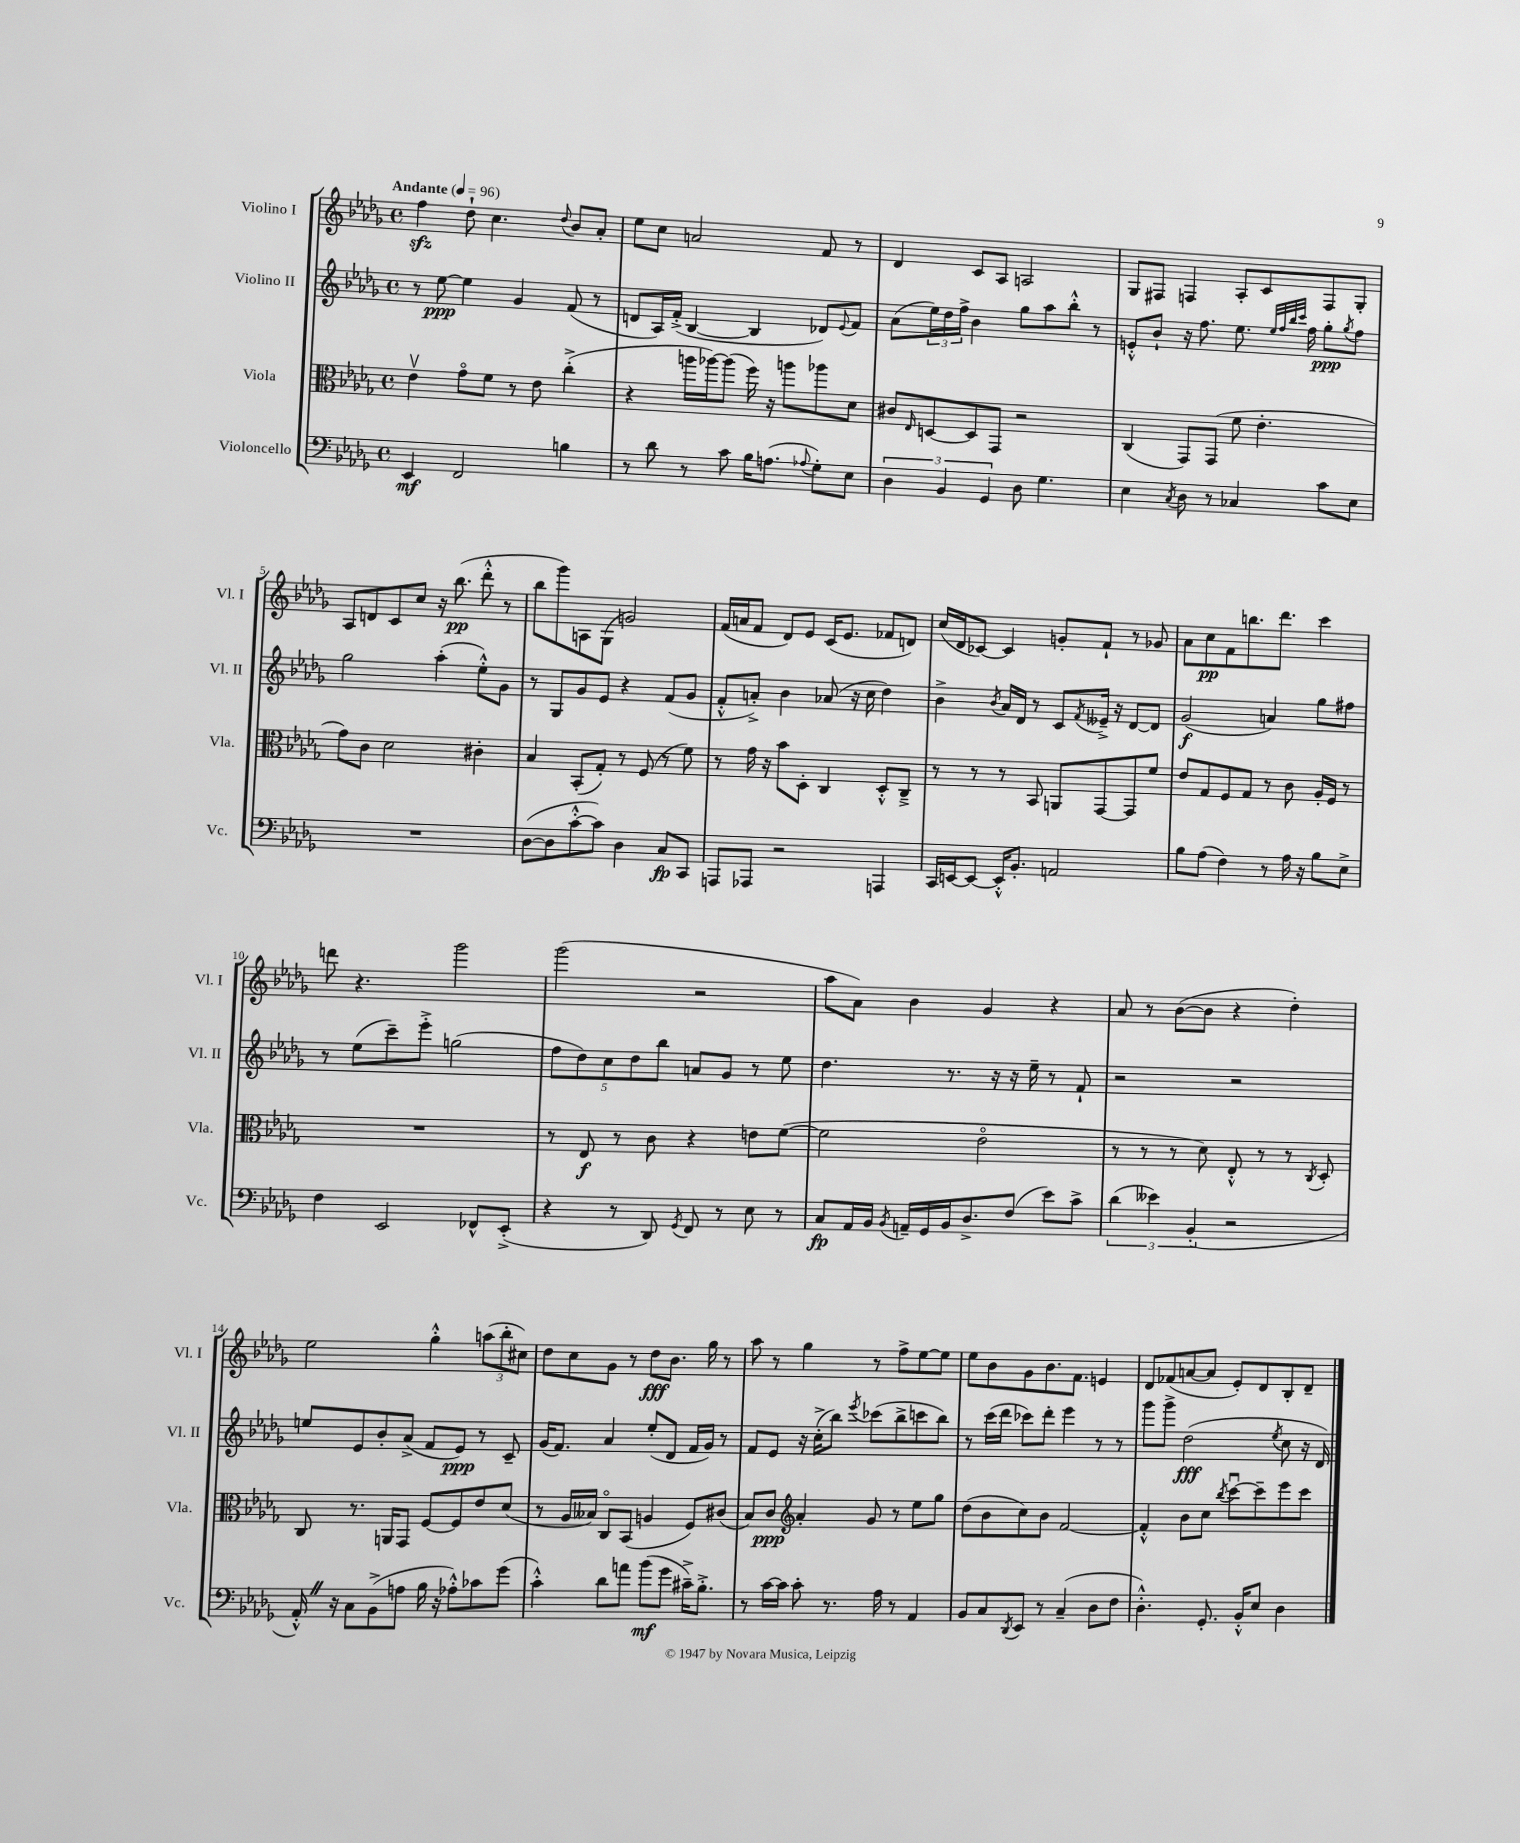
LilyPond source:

<<
\new StaffGroup <<
\new Staff = "s0" \with { instrumentName = "Violino I" shortInstrumentName = "Vl. I" } {
    \clef treble \key des \major \defaultTimeSignature \time 4/4 \tempo "Andante" 4 = 96
    f''4\sfz des''8-! c''4. \appoggiatura { des''8 } bes'8 aes'8-. |
    ees''8 c''8 a'2 f'8 r8 |
    des'4 c'8 aes8 a2 |
    ges8 fis8 f4 aes8-. c'8 f8 ges8-. |
    aes8 d'8 c'8 c''8 r16 bes''8.\pp( des'''8-.-^ r8 |
    bes''8 ges'''8) a8 ges8( g'2) |
    f'16( a'16 f'8 des'8) ees'8 c'16( ees'8. fes'8 d'8) |
    c''16( des'16 ces'8~) ces'4 g'8-. f'8-! r8 ges'8 |
    aes'8 c''8\pp f'8 b''8. des'''8. c'''4 |
    d'''8 r4. ges'''2 |
    ges'''2( r2 |
    aes''8 aes'8) bes'4 ges'4 r4 |
    aes'8 r8 bes'8~( bes'8 r4 des''4-.) |
    ees''2 ges''4-.-^ \tuplet 3/2 { a''8( bes''8-. cis''8) } |
    des''8 c''8 ges'8 r8 des''8\fff bes'8. ges''16 r8 |
    aes''8 r8 ges''4 r8 f''8-> ees''8~ ees''8 |
    ees''8 bes'8 ges'8 bes'8. f'8. e'4 |
    des'8 fes'8( a'8~ a'8 ees'8-.) des'8 bes8-. des'8-- \bar "|." |
}
\new Staff = "s1" \with { instrumentName = "Violino II" shortInstrumentName = "Vl. II" } {
    \clef treble \key des \major \defaultTimeSignature \time 4/4
    r8 ees''8~\ppp ees''4 ges'4 f'8( r8 |
    d'8 aes16) f'16-.->( bes4~ bes4 des'8) \appoggiatura { ees'8 } f'8 |
    aes'8( \tuplet 3/2 { ees''16) des''16 f''16-> } bes'4 ges''8 aes''8 bes''8-.-^ r8 |
    e'8-.-^ bes'8-! r16 f''8. ees''8. \grace { ees''32 f''32 bes''32 c'''32 } f''16 ges''8-.\ppp \acciaccatura { ges''8 } f''8 |
    ges''2 aes''4-.( ees''8-.-^) ges'8 |
    r8 ges8 ges'8 ees'8 r4 f'8( ges'8 |
    f'8-.-^ a'8-.->) bes'4 aes'8( r16 c''16 des''4) |
    bes'4-> \acciaccatura { bes'8 } aes'16 des'16 r8 c'8 \acciaccatura { f'8 } eeses'16---> r16 des'8~ des'8 |
    ges'2\f( a'4) ges''8 fis''8 |
    r8 ees''8( c'''8--) ees'''8-.-> g''2( |
    \tuplet 5/4 { f''8 des''8) c''8 des''8 bes''8 } a'8 ges'8 r8 ees''8 |
    des''4. r8. r16 r16 ees''16-- r8 f'8-! |
    r2 r2 |
    e''8 ees'8 bes'8-. aes'8->( f'8 ees'8\ppp) r8 c'8-- |
    ges'16( f'8.) aes'4 ees''8-.( des'8 f'16 ges'16) r8 |
    f'8 ees'8 r16 c''16-.->( bes''8) \acciaccatura { ees'''8 } ces'''8( bes''8-> c'''8 bes''8) |
    r8 c'''16( des'''16 ces'''8) des'''8-. ees'''4 r8 r8 |
    ges'''8 ges'''8-> des''2\fff( \acciaccatura { ees''8 } c''8 r16 des'16) \bar "|." |
}
\new Staff = "s2" \with { instrumentName = "Viola" shortInstrumentName = "Vla." } {
    \clef alto \key des \major \defaultTimeSignature \time 4/4
    ees'4\upbow ges'8\flageolet f'8 r8 ees'8 c''4-.->( |
    r4 a''16 aes''16~) aes''8( f''16) r16 a''8 aes''8 des'8 |
    cis'8 \grace { ees16 } d8~ d8 ges,8 r2 |
    c4( ges,8) ges,8( f'8 ees'4.-. |
    ges'8) c'8 des'2 cis'4-. |
    bes4 bes,8-.( ges8-.) r8 f8( r8 f'8) |
    r8 ges'16 r16 bes'8 des8-. c4 des8-.-^ c8---> |
    r8 r8 r8 bes,8 a,8 ges,8~ ges,8 f'8 |
    ees'8 ges8 f8 ges8 r8 c'8 aes16-. f16 r8 |
    R1 |
    r8 ees8\f r8 c'8 r4 e'8 f'8~( |
    f'2 ees'2\flageolet |
    r8 r8 r8 des'8) ees8-.-^ r8 r8 \acciaccatura { c8 } des8-. |
    c8 r8. a,16 ges,8 f8~ f8 ees'8 des'8( |
    r8 aes16 beses16) c8\flageolet bes,8( a4 f8) cis'8( |
    bes8) c'8\ppp \clef treble aes'4-. ges'8 r8 ees''8 ges''8 |
    des''8( bes'8 c''8) bes'8 f'2~ |
    f'4-.-^ bes'8 c''8 \acciaccatura { bes''8 } c'''8~\downbow c'''8-- ees'''8 c'''8 \bar "|." |
}
\new Staff = "s3" \with { instrumentName = "Violoncello" shortInstrumentName = "Vc." } {
    \clef bass \key des \major \defaultTimeSignature \time 4/4
    ees,4\mf f,2 b4 |
    r8 des'8 r8 c'8 bes16 a8.( \appoggiatura { aes8 } ges8-.) ees8 |
    \tuplet 3/2 { des4 bes,4 ges,4 } des8 ges4. |
    ees4 \acciaccatura { c8 } des8 r8 ces4 c'8 ees8 |
    R1 |
    des8~( des8 c'8~-.-^ c'8) des4 c8\fp c,8 |
    a,,8 aes,,8 r2 a,,4 |
    c,16 e,16~ e,8~ e,16-.-^ bes,8.-. a,2 |
    bes8 aes8( f4) r8 aes16 r16 bes8 ees8-> |
    f4 ees,2 fes,8-^ ees,8-.->( |
    r4 r8 des,8) \acciaccatura { ges,8 } f,8 r8 ees8 r8 |
    c8\fp aes,16 bes,16 \acciaccatura { bes,8 } a,16-- ges,16 bes,16 des8.-> f8( ees'8) c'8-> |
    \tuplet 3/2 { des'4( eeses'4) bes,4-.( } r2 |
    aes,16-.-^) \once \override BreathingSign.text = \markup { \musicglyph "scripts.caesura.straight" } \breathe r16 c8 bes,8->( a8 bes16 r16 aes8-.-^) ces'8 ges'8( |
    c'4-.-^) des'8 a'8 bes'8\mf( ges'8 cis'16--->) bes8.-.-> |
    r8 c'16~ c'16 c'8-. r8. aes16 r8 aes,4 |
    bes,8 c8 \acciaccatura { des,8 } ees,8 r8 c4--( des8 f8 |
    des4.-.-^) ges,8.-. bes,16-.-^ ees8 des4 \bar "|." |
}
>>
>>
